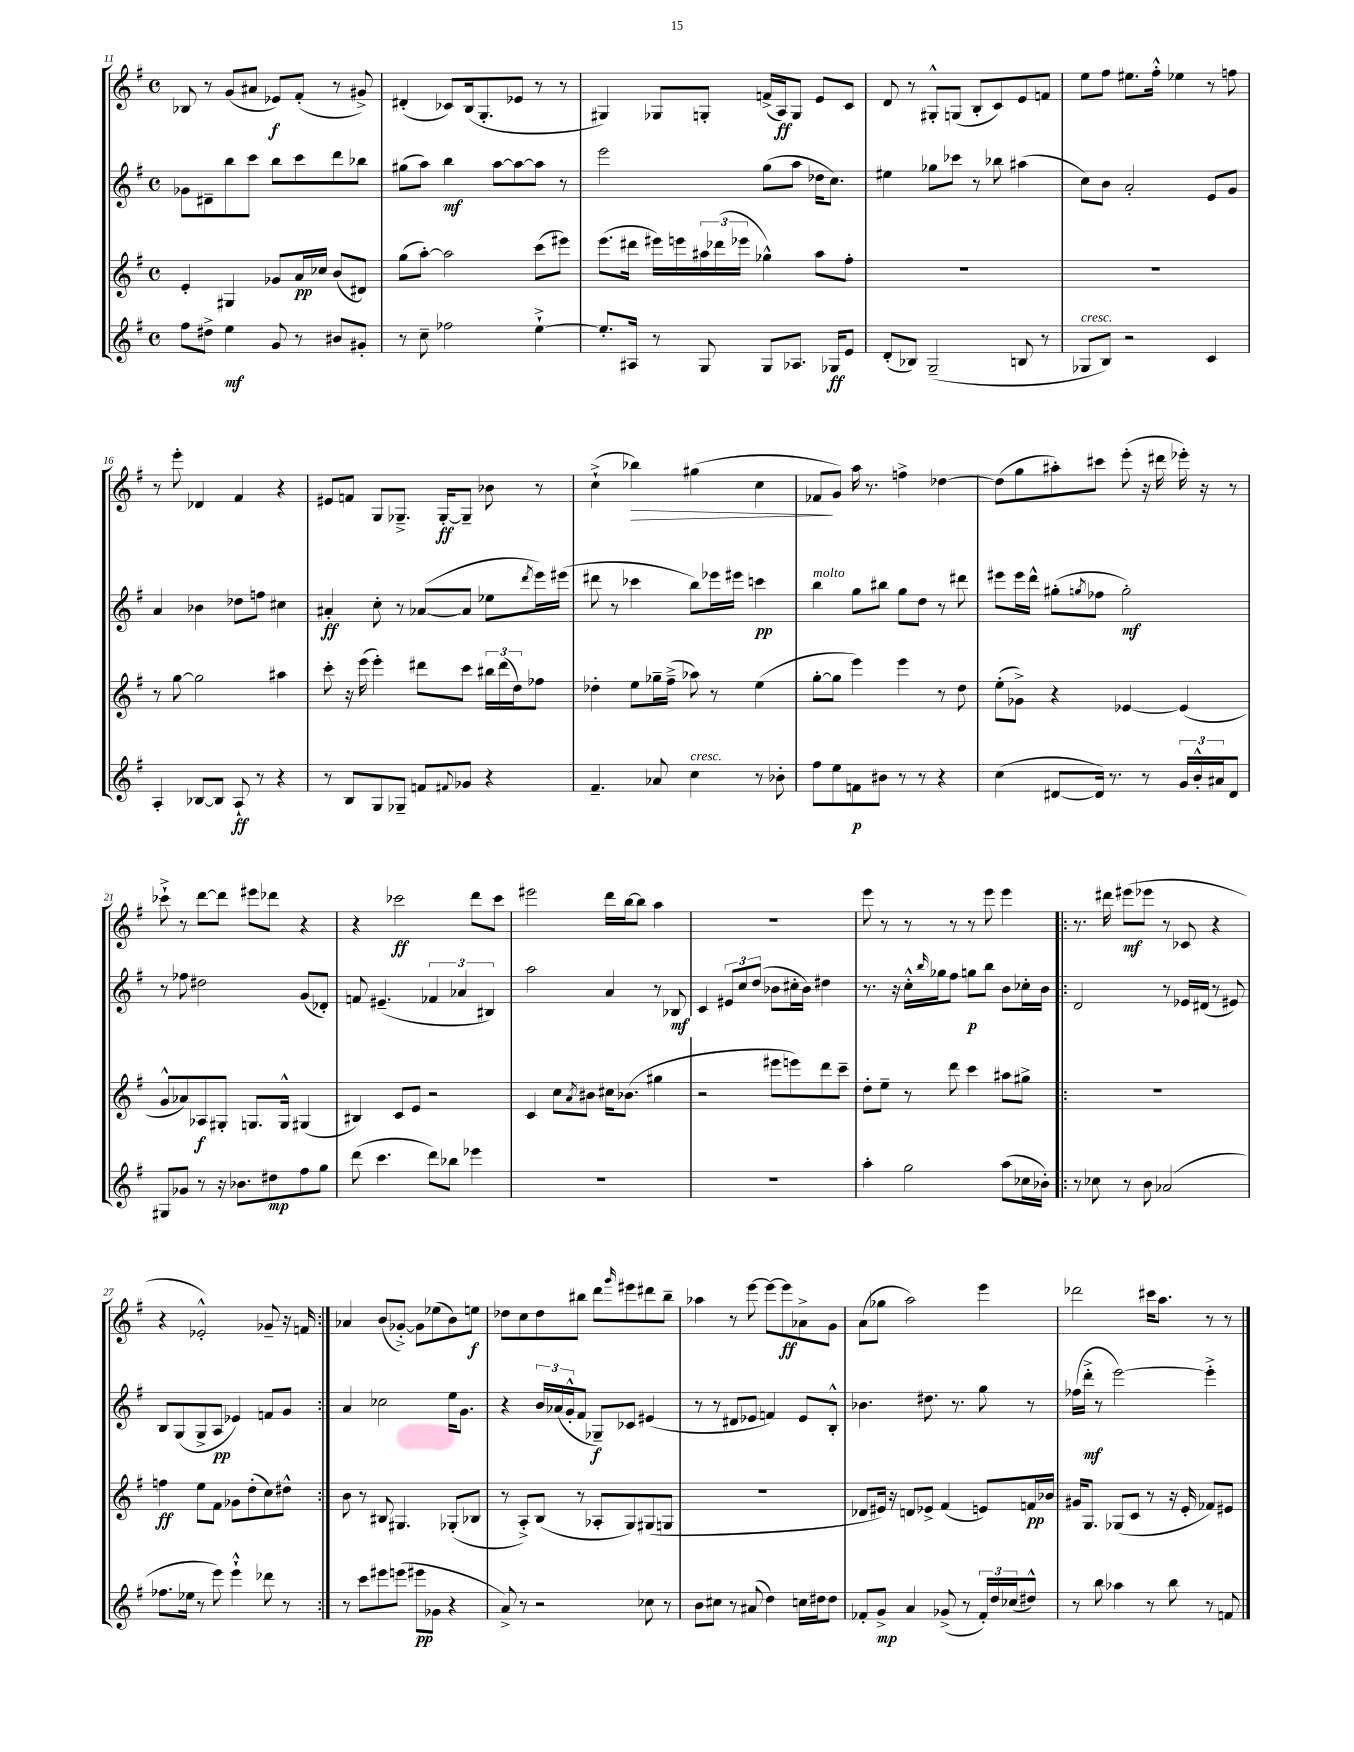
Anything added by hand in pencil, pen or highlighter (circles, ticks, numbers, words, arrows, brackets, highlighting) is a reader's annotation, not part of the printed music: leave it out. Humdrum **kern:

**kern	**kern	**kern	**kern
*staff4	*staff3	*staff2	*staff1
*clefG2	*clefG2	*clefG2	*clefG2
*k[f#]	*k[f#]	*k[f#]	*k[f#]
*M4/4	*M4/4	*M4/4	*M4/4
*met(c)	*met(c)	*met(c)	*met(c)
8ff#	4e'	8g-	8B-
8dd#^	.	8d#~	8r
4ee	4G#	8bb	(8g
.	.	8ccc	8a#
8g	8g-	8bb	8e-)
8r	16a	8ccc	(8f#'
.	16cc-	.	.
8b#	(8b	8ddd	8r
8g#'	8d#)	8bb-	8g#^)
=	=	=	=
8r	(8gg	(8gg#	(4d#'
8cc~	[8aa')	8aa)	.
2ff-	2aa]	4bb	8c-)
.	.	.	(16B
.	.	.	8.G'
.	.	[8aa	.
.	.	8aa_	8e-
[4ee`^	(8ccc	8aa]	8r
.	8eee#)	8r	8r
=	=	=	=
8.ee']	(8.eee	2eee	4G#)
16A#	16ddd#	.	.
8r	16eee#)	.	8G-
.	16eee	.	.
8G	24aa#	.	8G'
.	(24ddd-	.	.
.	24eee-	.	.
8G	4gg-^^)	(8gg	(16f^
.	.	.	16A)
8.A-	.	8aa	8G
.	8aa#	16dd-	8e
16G-	.	8.cc)	.
8e	8ff#'	.	8c
=	=	=	=
(8d'	1r	4ee#	8d
8B-)	.	.	8r
(2G~	.	8gg-	8G#'^^
.	.	8ccc-	(8G
.	.	8r	8B'
.	.	8bb-	8c)
8B	.	(4aa#	8e
8r	.	.	8f
=	=	=	=
8G-	1r	8cc)	8ee
8B)	.	8b	8ff#
2r	.	2a'	8.ee#
.	.	.	16ff#'^^
.	.	.	4ee-
4c	.	8e	8r
.	.	8g	8ff
=	=	=	=
4A'	8r	4a	8r
.	[8gg	.	8eee'
[8B-	2gg]	4b-	4d-
8B-]	.	.	.
8A`	.	8dd-	4f#
8r	.	8ff	.
4r	4aa#	4cc#	4r
=	=	=	=
8r	8ccc'	4a#'	8e#
8B	16r	.	8f
.	(16eee	.	.
8G	4eee')	8cc'	8G
8G-~	.	8r	8.G-~^
8f	8ddd#	([8a-	.
.	.	.	[16G-'
8qqf#	.	.	.
8g-	8ccc	8a-]	8G-~]
4r	24bb#	8ee-	8b-
.	(24ddd#	.	.
.	24dd)	.	.
.	.	8qddd	.
.	8ff-	16eee)	8r
.	.	(16eee#	.
=	=	=	=
4.f#~	4dd-'	8ddd#	(4cc`^
.	.	8r	.
.	8ee	4ccc-	4bb-)
8a-	16gg-~	.	.
.	(16ff#~^	.	.
4cc	8aa-)	8bb)	(4gg#
.	8r	16eee-	.
.	.	16eee#	.
8r	(4ee	4ccc	4cc
8b-'	.	.	.
=	=	=	=
8ff#	[8gg'	4bb	8f-
8ee	8gg]	.	8g)
8f	4eee)	8gg	16aa
.	.	.	8.r
8b#	.	8bb#	.
8r	4eee	8gg	4ff^
8r	.	8dd	.
4r	8r	8r	[4dd-
.	8dd	8ddd#	.
=	=	=	=
(4cc	(8ee'	8eee#	(8dd-]
.	8g-^)	16eee#	8gg
.	.	16ddd^^	.
[8d#	4r	(8gg#'	8aa#')
.	.	8qgg	.
16d#])	.	8ff-	8ccc#
8.r	.	.	.
.	[4e-	2gg')	(8eee'
8r	.	.	16r
.	.	.	16ddd#
24g	(4e-]	.	16eee-')
24b'^^	.	.	.
.	.	.	16r
24a#	.	.	.
8d#	.	.	8r
=	=	=	=
8G#	8g^^	8r	8ccc-`^
8g-	8a-)	8ff-	8r
8r	8A-	2dd#	[8ddd
16r	8G#'	.	8ddd]
8.b-	.	.	.
.	8.G	.	8eee#
8dd#	.	.	8ddd-
.	16G^^	.	.
8ff#	(4G#	(8g	4r
8gg	.	8d-')	.
=	=	=	=
(8ddd	4B#)	8f	4r
4.ccc	.	(4.e#~	.
.	8c	.	2ccc-
.	8e	.	.
8ddd)	2r	6f-	.
8bb-	.	.	.
.	.	6a-	.
4eee-	.	.	8ddd
.	.	6B#)	.
.	.	.	8ccc-
=	=	=	=
1r	4c	2aa	2eee#
.	8cc	.	.
.	8qa	.	.
.	8b#	.	.
.	16cc#	4a	16ddd
.	(8.b-	.	[16bb
.	.	.	8bb]
.	4gg#	8r	4aa
.	.	8B-	.
=	=	=	=
1r	2r	4c	1r
.	.	12e#	.
.	.	12cc	.
.	.	(12dd	.
.	8eee#	8b-	.
.	8eee)	16cc#'	.
.	.	16b-)	.
.	8ddd	4dd#	.
.	8ccc~	.	.
=	=	=	=
4aa'	8dd'	8.r	8eee
.	8ee~	.	8r
.	.	16r	.
2gg	8r	16cc'^^	8r
.	.	16qqbb	.
.	.	16gg-	.
.	8ddd	8ff#	8r
.	4ccc	8gg	8r
.	.	8bb	8eee
(8aa	8aa#	8b	4eee
16cc-	8gg#^	16cc-'	.
16b-')	.	16b	.
=!|:	=!|:	=!|:	=!|:
8r	1r	2d	8.r
8cc-	.	.	.
.	.	.	16ddd#
8r	.	.	(8eee#
8b	.	.	8eee-
(2a-	.	8r	8r
.	.	16e-	8c-
.	.	(16d#	.
.	.	8r	4r
.	.	8e#)	.
=	=	=	=
8.ff-	4ff	8B	4r
.	.	(8G	.
16ee-	.	.	.
8r	8ee	8G^	2e-'^^)
8eee)	8f#	8A	.
4eee`^^	8g-	4e-)	.
.	(8dd'	.	.
8ddd-	8cc)	8f	8g-~
8r	8dd#^^	8g	16r
.	.	.	16f
=:|!	=:|!	=:|!	=:|!
8r	8b	4a	4a-
8ccc	8r	.	.
8eee#	8B#	2cc-	(8b
(8eee	4.G#	.	[8g-'^)
8eee#	.	.	8g-]
8g-	.	.	(8ee-
4r	(8G-'	16ee	8b)
.	.	8.g	.
.	8B-	.	8ee
=	=	=	=
8a^)	8r	4r	8dd-
8r	8A'^)	.	8cc
2r	(8B	24b	8dd-
.	.	(24a-	.
.	.	24g'^^	.
.	8r	8f#	8bb#
.	8A-'	8G-~)	8ddd
.	.	.	16qqggg
.	8G)	8c-	8eee#
8cc-	(8G#	(4e#	8ddd#
8r	8G	.	8bb#~
=	=	=	=
8b	1r	8r	4aa-
8cc#	.	8r	.
8r	.	8d#	8r
(8a#	.	8e-	[8eee
4dd)	.	4f)	8eee_
.	.	.	8eee]
16cc	.	8e-	8a-^
16dd#	.	.	.
8dd#	.	8B'^^	8g
=	=	=	=
8f-'	8d-	4.b-	(8a
8g^	16e#)	.	8gg-
.	16r	.	.
4a	8d	.	2aa)
.	8e-^	8.dd#	.
(8g-^	(4f#	.	.
.	.	8.r	.
8r	.	.	.
24f-')	8e)	8gg	4eee
24dd	.	.	.
(24cc-	.	.	.
8dd#^^)	16f	8r	.
.	16b-	.	.
=	=	=	=
8r	16g#	(16ff-	2ddd-
.	8.G	16ddd'^	.
8bb	.	8r	.
4aa-	(8G-	[2eee)	.
.	8c	.	.
8r	8r	.	16ccc#
.	.	.	8.aa
8bb	16r	.	.
.	16e'	.	.
8r	8f-)	4eee'^]	8r
8f	8e#	.	8r
==	==	==	==
*-	*-	*-	*-
